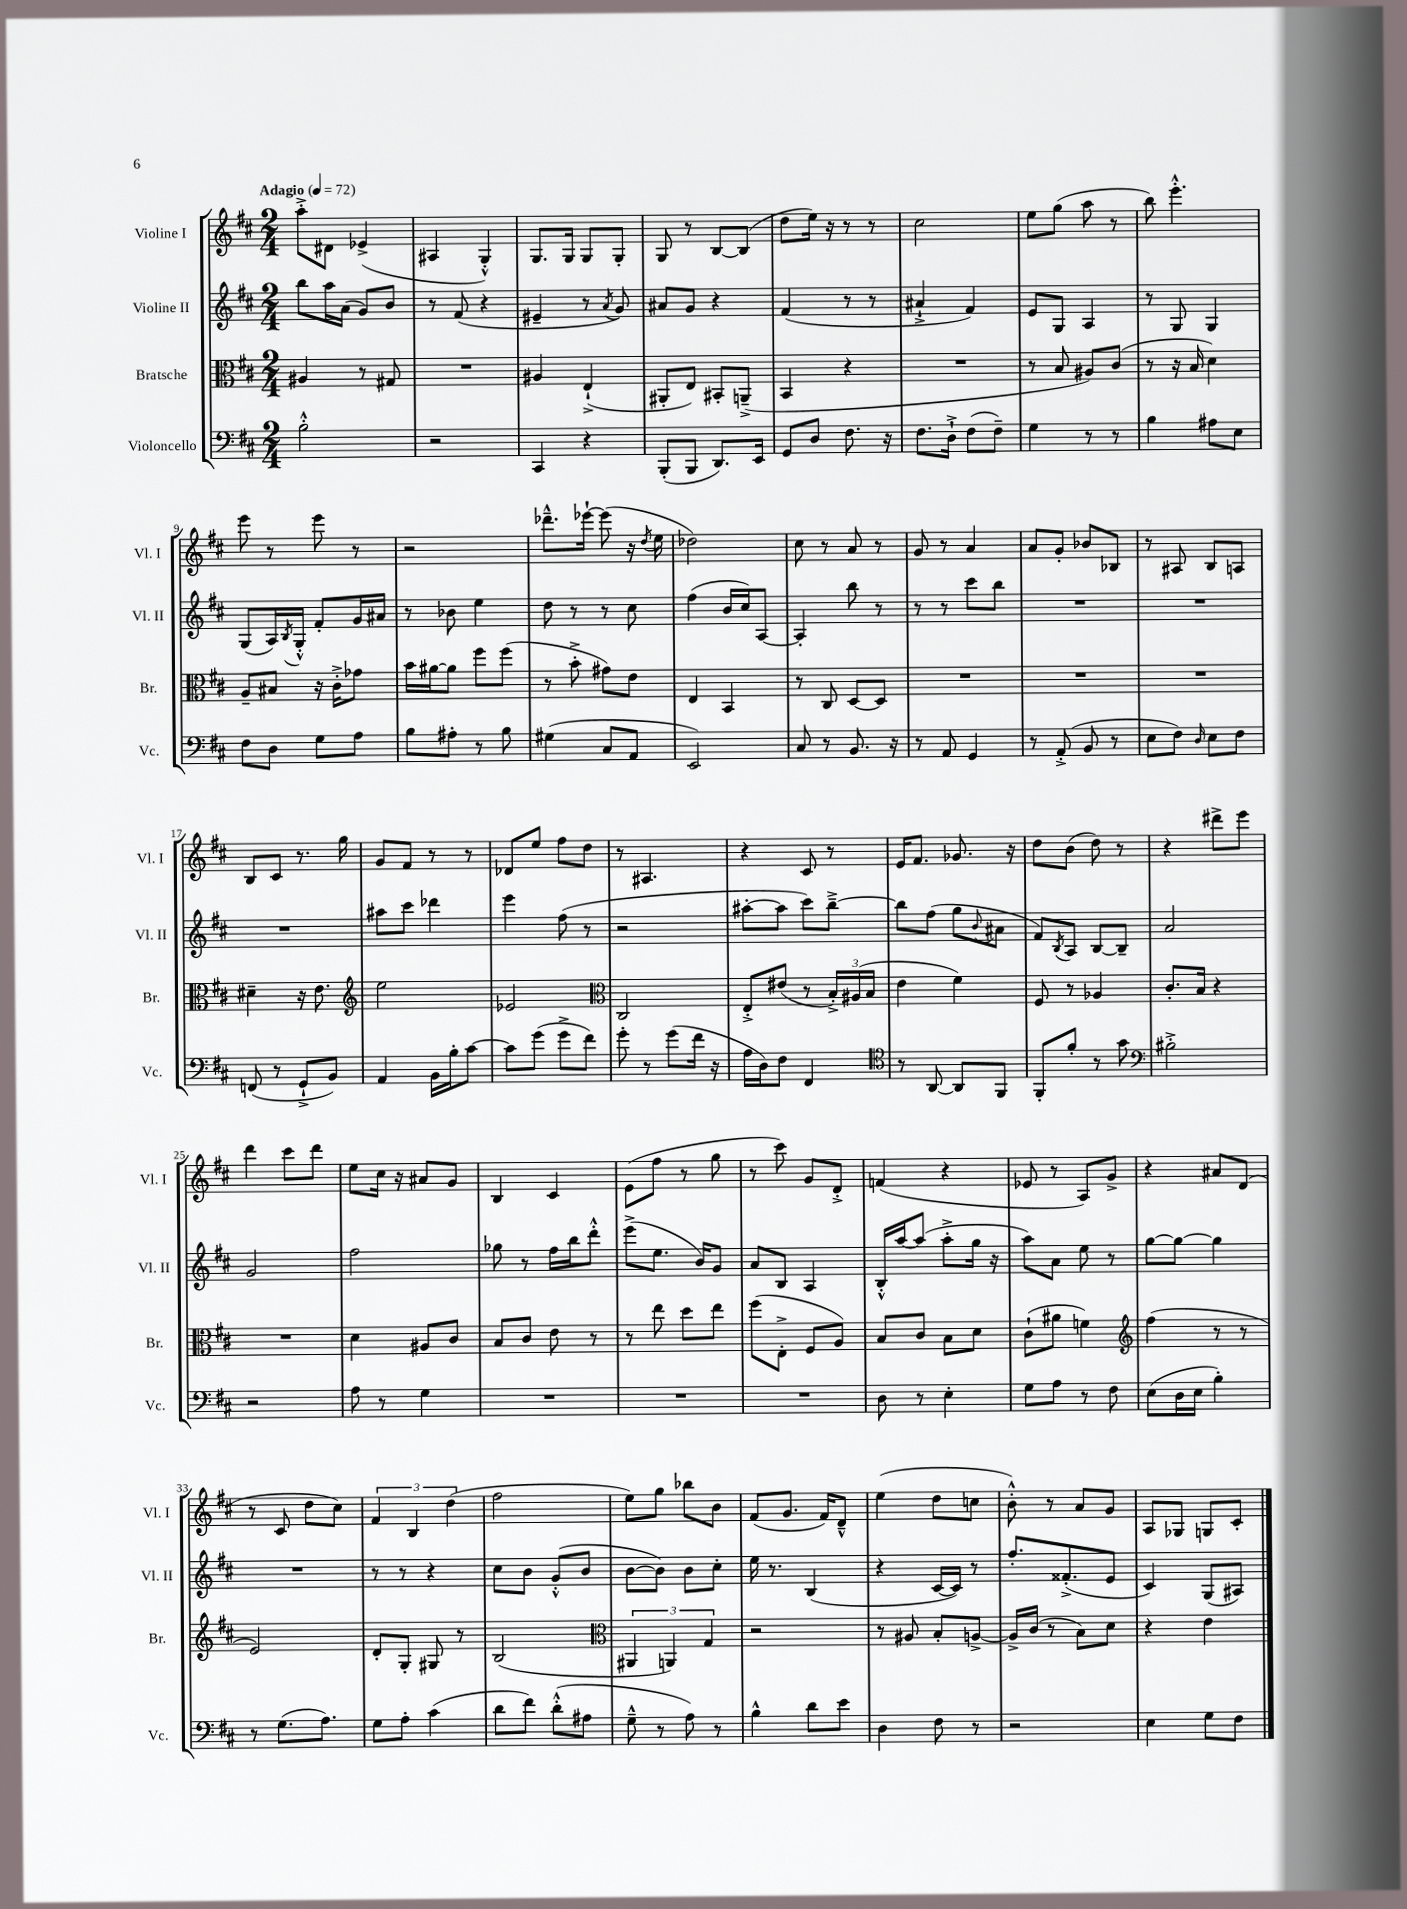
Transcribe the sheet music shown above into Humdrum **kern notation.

**kern	**kern	**kern	**kern
*staff4	*staff3	*staff2	*staff1
*clefF4	*clefC3	*clefG2	*clefG2
*k[f#c#]	*k[f#c#]	*k[f#c#]	*k[f#c#]
*M2/4	*M2/4	*M2/4	*M2/4
*MM72	*MM72	*MM72	*MM72
2B'^^	4A#	8bb	8aa'^
.	.	16aa	8d#
.	.	(16a	.
.	8r	8g)	(4e-^
.	8G#	8b	.
=	=	=	=
2r	2r	8r	4A#
.	.	(8f#	.
.	.	4r	4G'^^)
=	=	=	=
4CC#	4A#	4e#~	8.G
.	.	.	16G
4r	(4E`^	8r	8G
.	.	8qa	.
.	.	8g)	8G'
=	=	=	=
(8BBB'	8AA#'	8a#	8G
8BBB	8E)	8g	8r
8.DD)	8BB#'	4r	[8B
.	(8AA~^	.	(8B]
16EE	.	.	.
=	=	=	=
8GG	4BB	(4f#	8dd
8D	.	.	16ee)
.	.	.	16r
8.F#	4r	8r	8r
.	.	8r	8r
16r	.	.	.
=	=	=	=
8.F#	2r	4a#`^	2cc#
16D`^	.	.	.
(8F#	.	4f#)	.
8F#~)	.	.	.
=	=	=	=
4G	8r	8e	8ee
.	8B	8G	(8gg
8r	8A#)	4A	8aa
8r	(8c#	.	8r
=	=	=	=
4B	8r	8r	8bb)
.	16r	8G	4.eee'^^
.	16B	.	.
8A#	4d)	4G	.
8E	.	.	.
=	=	=	=
8F#	8A~	(8G	8eee
8D	8B#	16A)	8r
.	.	8qB	.
.	.	16G'^^	.
8G	16r	8f#'	8eee
.	16c#'^	.	.
8A	8g-	16g	8r
.	.	16a#	.
=	=	=	=
8B	16b	8r	2r
.	[16a#	.	.
8A#'	8a#]	8b-	.
8r	8ff#	4ee	.
8B	(8ff#	.	.
=	=	=	=
(4G#	8r	8dd	8.ddd-~^^
.	8b'^	8r	.
.	.	.	[16eee-`
8C#	8g#)	8r	(8eee-]
8AA	8e	8cc#	16r
.	.	.	8qdd
.	.	.	16ee
=	=	=	=
2EE)	4E	(4ff#	2dd-)
.	4BB	16b	.
.	.	16cc#)	.
.	.	[8A	.
=	=	=	=
8C#	8r	4A']	8cc#
8r	8C#	.	8r
8.BB	[8D	8bb	8a
.	8D]	8r	8r
16r	.	.	.
=	=	=	=
8r	2r	8r	8g
8AA	.	8r	8r
4GG	.	8ccc#	4a
.	.	8bb	.
=	=	=	=
8r	2r	2r	8a
(8AA'^	.	.	8g'
8BB	.	.	8b-
8r	.	.	8B-
=	=	=	=
8E	2r	2r	8r
8F#)	.	.	8A#
16qqD	.	.	.
8E	.	.	8B
8F#	.	.	8A
=	=	=	=
(8FF	4d#~	2r	8B
8r	.	.	8c#
8GG`^	16r	.	8.r
.	8.e	.	.
8BB)	.	.	.
.	.	.	16gg
=	=	=	=
*	*clefG2	*	*
4AA	2ee	8aa#	8g
.	.	8ccc#	8f#
16BB	.	4ddd-	8r
16B'	.	.	.
[8c#	.	.	8r
=	=	=	=
8c#]	2e-	4eee	8d-
(8g	.	.	8ee
8g^	.	(8ff#	8ff#
8f#)	.	8r	8dd
=	=	=	=
*	*clefC3	*	*
8g'	2C#	2r	8r
8r	.	.	4.A#
(8g	.	.	.
16f#	.	.	.
16r	.	.	.
=	=	=	=
16A	8E'^	[8aa#'	4r
16D)	.	.	.
8F#	(8e#	8aa#]	.
4FF#	8r	8ccc#)	8c#
.	24B'^)	[8bb~^	8r
.	(24A#	.	.
.	24B	.	.
=	=	=	=
*clefC4	*	*	*
8r	4e	8bb]	16e
.	.	.	8.f#
[8AA	.	(8ff#	.
8AA]	4f#)	8gg	8.g-
.	.	8qqb	.
8FF#	.	8a#	.
.	.	.	16r
=	=	=	=
8FF#'	8F#	8f#)	8dd
.	.	8qB	.
8f#'	8r	8A	(8b
8r	4A-	[8B	8dd)
8g	.	8B~]	8r
=	=	=	=
*clefF4	*	*	*
2B#'^	8.c#'	2a	4r
.	16B	.	.
.	4r	.	8ddd#^
.	.	.	8eee
=	=	=	=
2r	2r	2g	4ddd
.	.	.	8ccc#
.	.	.	8ddd
=	=	=	=
8A	4d	2ff#	8ee
8r	.	.	16cc#
.	.	.	16r
4G	8A#	.	8a#
.	8c#	.	8g
=	=	=	=
2r	8B	8gg-	4B
.	8c#	8r	.
.	8e	16ff#	4c#
.	.	16bb	.
.	8r	8ddd'^^	.
=	=	=	=
2r	8r	(8eee^	(8e
.	8ee	8.ee	8ff#
.	8dd	.	8r
.	.	16b)	.
.	8ee	8g	8gg
=	=	=	=
2r	(8ff#	8a	8r
.	8E'^	8B	8ccc#)
.	8F#	4A	8g
.	8A)	.	8d'^
=	=	=	=
8D	8B	16B'^^	(4f
.	.	[16aa	.
8r	8c#	(8aa]	.
4E'	8B	8aa'^	4r
.	8d	16gg	.
.	.	16r	.
=	=	=	=
8G	(8c#`	8aa)	8e-
8A	8a#	8a	8r
8r	4f)	8ee	8A)
8F#	.	8r	8g^
=	=	=	=
*	*clefG2	*	*
(8E	(4ff#	[8gg	4r
16D	.	8gg_	.
16E	.	.	.
4B')	8r	4gg]	8a#
.	8r	.	(8d
=	=	=	=
8r	2e)	2r	8r
(8.G	.	.	8c#
.	.	.	8dd
8.A)	.	.	.
.	.	.	8cc#)
=	=	=	=
8G	8d'	8r	6f#
8A'	8G'	8r	.
.	.	.	6B
(4c#	8G#	4r	.
.	.	.	(6dd
.	8r	.	.
=	=	=	=
8d	(2B	8cc#	2ff#
8f#)	.	8b	.
(8d'^^	.	(8g'^^	.
8A#	.	8b	.
=	=	=	=
*	*clefC3	*	*
8G~^^	6AA#	[8b	8ee)
8r	.	8b])	8gg
.	6AA)	.	.
8A)	.	8b	8bb-
.	6G	.	.
8r	.	8cc#'	8b
=	=	=	=
4B^^	2r	16ee	(8f#
.	.	8.r	.
.	.	.	8.g
8d	.	(4B	.
.	.	.	16f#)
8e	.	.	8d~^^
=	=	=	=
4D	8r	4r	(4ee
.	8A#	.	.
8F#	8B'	[16c#	8dd
.	.	16c#])	.
8r	[8A^	8r	8cc
=	=	=	=
2r	16A^]	8.ff#'	8b'^^)
.	(16c#	.	.
.	8r	.	8r
.	.	(8.f##'^	.
.	8B)	.	8a
.	8d	8e	8g
=	=	=	=
4E	4r	4c#)	8A
.	.	.	8G-
8G	4e	(8G	8G
8F#	.	8A#)	8c#'
==	==	==	==
*-	*-	*-	*-
